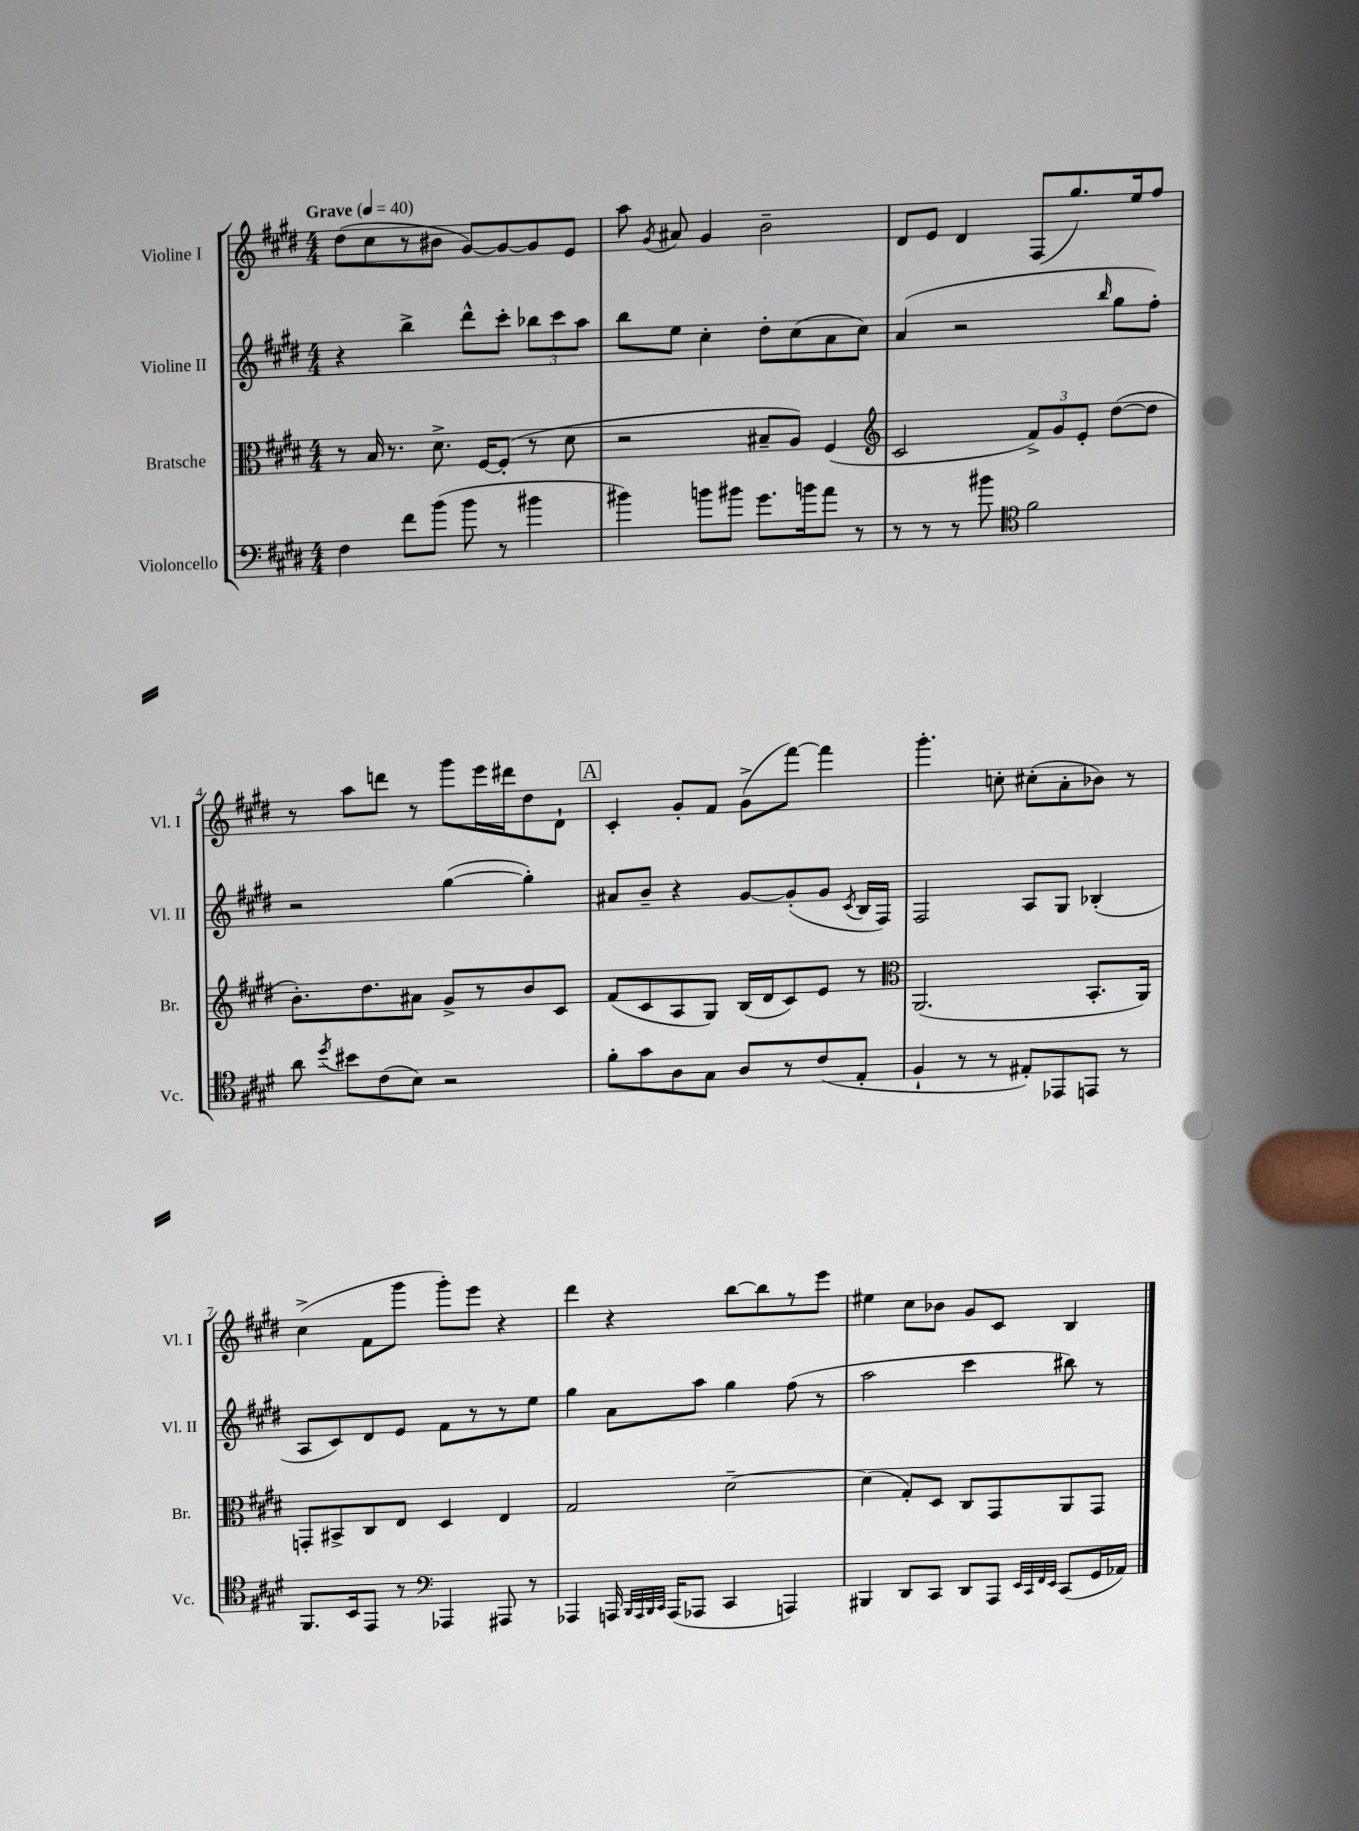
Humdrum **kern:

**kern	**kern	**kern	**kern
*staff4	*staff3	*staff2	*staff1
*clefF4	*clefC3	*clefG2	*clefG2
*k[f#c#g#d#]	*k[f#c#g#d#]	*k[f#c#g#d#]	*k[f#c#g#d#]
*M4/4	*M4/4	*M4/4	*M4/4
*MM40	*MM40	*MM40	*MM40
4F#	8r	4r	(8dd#
.	16B	.	8cc#
.	8.r	.	.
8f#	.	4bb^	8r
(8b	8.d#^	.	8b#
8b	.	8ddd#^^	[8g#)
.	[16F#	.	.
8r	(8F#']	8ccc#'	8g#_
4b#	8r	12bb-	8g#]
.	.	12ccc#	.
.	8d#	.	8e
.	.	12aa	.
=	=	=	=
4b#)	2r	8bb	8aa
.	.	.	8qg#
.	.	8ee	8a#
8b	.	4cc#'	4g#
8b#	.	.	.
8.g#	8B#~	8dd#'	2b~
.	8A)	(8cc#	.
16b	.	.	.
8a	(4F#	8a	.
8r	.	8cc#)	.
=	=	=	=
*	*clefG2	*	*
8r	2c#	(4a	8d#
8r	.	.	8e
8r	.	2r	4d#
8b#	.	.	.
*clefC4	*	*	*
2f#	12f#^)	.	(8F#
.	12g#	.	.
.	.	.	8.gg#)
.	12e'	.	.
.	.	16qqbb	.
.	([8dd#	8gg#	.
.	.	.	16ee
.	8dd#]	8ff#')	8ff#
=	=	=	=
8a	8.b')	2r	8r
8qdd#	.	.	.
8b#	.	.	8aa
.	8.dd#	.	.
(8c#	.	.	8ddd
8B)	8a#	.	8r
2r	8g#^	([4gg#	8ggg#
.	8r	.	16eee
.	.	.	16ddd#
.	8b	4gg#'])	8dd#
.	8c#	.	8d#`
=	=	=	=
8f#'	(8f#	8a#	4c#'
8g#	8c#	8b~	.
8A	8A	4r	8g#'
8G#	8G#)	.	8f#
8A	(16B	[8g#	(8g#^
.	16d#	.	.
8r	8c#)	(8g#']	[8fff#)
(8c#	8e	8g#	4fff#]
.	.	8qc#	.
8E'	8r	16B	.
.	.	16F#)	.
=	=	=	=
*	*clefC3	*	*
4F#`	(2.AA	2F#	4.ggg#'
8r	.	.	.
8r	.	.	8cc'
8E#')	.	8A	(8cc#'
8EE-	.	8G#	8a'
8EE	8.BB'	(4B-'	8b-)
8r	.	.	8r
.	16AA)	.	.
=	=	=	=
8.FF#	8GG'	8A	(4cc#^
.	8BB#^	8c#)	.
16BB	.	.	.
8EE	8C#	8d#	8f#
8r	8E	8e	8ggg#
*clefF4	*	*	*
4AAA-	4D#	8f#	8ggg#')
.	.	8r	8eee
8AAA#	4E	8r	4r
8r	.	8ee	.
=	=	=	=
4AAA-	2G#	4gg#	4ddd#
16AAA	.	8a	4r
32qqBBB	.	.	.
32qqAAA	.	.	.
32qqBBB	.	.	.
32qqCC#	.	.	.
(16AAA	.	.	.
8AAA-	.	8aa	.
4CC#	[2d#~	4gg#	[8bb
.	.	.	8bb]
4AAA)	.	(8ff#	8r
.	.	8r	8eee
=	=	=	=
4BBB#	(4d#]	2aa	4ee#
8DD#	8G#')	.	8cc#
8CC#	8D#	.	8b-
8DD#	8C#	4ccc#	8g#
8AAA	8GG#	.	8c#
32qqEE	.	.	.
32qqCC#	.	.	.
32qqFF#	.	.	.
32qqEE	.	.	.
(8CC#	8AA	8bb#)	4B
16GG#	8GG#	8r	.
16AA-)	.	.	.
==	==	==	==
*-	*-	*-	*-
